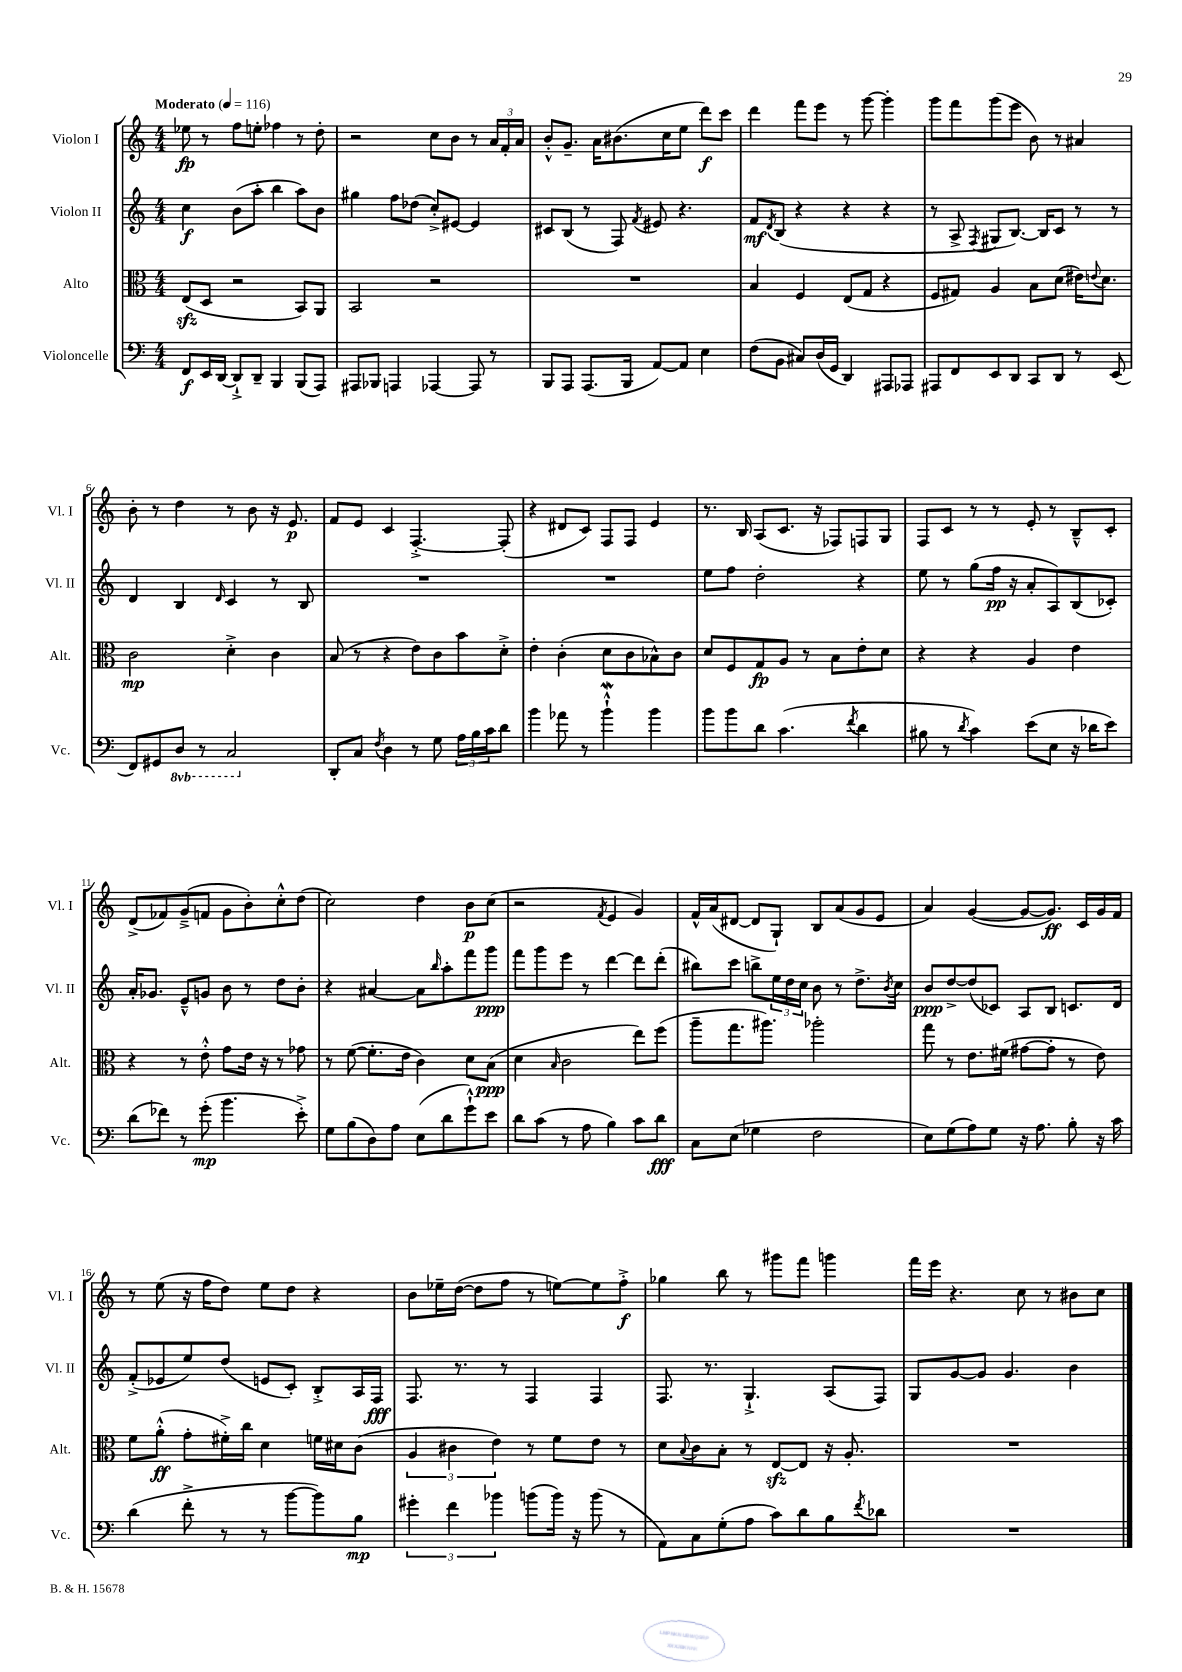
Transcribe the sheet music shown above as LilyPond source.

<<
\new StaffGroup <<
\new Staff = "s0" \with { instrumentName = "Violon I" shortInstrumentName = "Vl. I" } {
    \clef treble \key c \major \numericTimeSignature \time 4/4 \tempo "Moderato" 4 = 116
    ees''8\fp r8 f''8 e''8-. fes''4 r8 d''8-. |
    r2 c''8 b'8 r8 \tuplet 3/2 { a'16 f'16-. a'16 } |
    b'8-.-^ g'8.-- a'16 bis'8.( c''16 e''8 d'''8\f) c'''8 |
    d'''4 f'''8 e'''8 r8 g'''8~ g'''4-. |
    g'''8 f'''8 g'''8( e'''8 b'8) r8 ais'4 |
    b'8-. r8 d''4 r8 b'8 r16 e'8.\p |
    f'8 e'8 c'4 f4.~-.-> f8-.( |
    r4 dis'8 c'8) f8 f8 e'4 |
    r8. b16 a8( c'8. r16 fes8) f8 g8 |
    f8 c'8 r8 r8 e'8-. r8 b8---^ c'8-. |
    d'8->( fes'8) g'8--->( f'8 g'8 b'8-.) c''8-.-^ d''8( |
    c''2) d''4 b'8\p c''8( |
    r2 \acciaccatura { f'8 } e'4 g'4) |
    f'16-^ a'16( dis'8~ dis'8 g8-!) b8 a'8( g'8 e'8 |
    a'4) g'4~( g'8~ g'8.\ff) c'16 g'16 f'16 |
    r8 e''8( r16 f''16 d''8) e''8 d''8 r4 |
    b'8 ees''16-- d''16~( d''8 f''8 r8 e''8~) e''8 f''8-.->\f |
    ges''4 b''8 r8 gis'''8 f'''8 g'''4 |
    f'''16 e'''16 r4. c''8 r8 bis'8 c''8 \bar "|." |
}
\new Staff = "s1" \with { instrumentName = "Violon II" shortInstrumentName = "Vl. II" } {
    \clef treble \key c \major \numericTimeSignature \time 4/4
    c''4\f b'8( a''8-. b''4 a''8) b'8 |
    gis''4 f''8 des''8( c''8-.->) eis'8~ eis'4 |
    cis'8 b8( r8 f8) \acciaccatura { f'8 } eis'8 r4. |
    f'8\mf \acciaccatura { d'8 } b8( r4 r4 r4 |
    r8 a8-> \acciaccatura { f8 } gis8 b8.~) b16 c'8 r8 r8 |
    d'4 b4 \grace { d'16 } c'4 r8 b8 |
    R1 |
    R1 |
    e''8 f''8 d''2-. r4 |
    e''8 r8 g''8( f''16\pp r16 a'8-. a8) b8( ces'8-.) |
    a'16-. ges'8. e'8---^ g'8 b'8 r8 d''8 b'8-. |
    r4 ais'4~ ais'8 \grace { b''16 } a''8-. f'''8 g'''8\ppp |
    f'''8 g'''8 e'''8 r8 d'''4~ d'''8 d'''8-.( |
    bis''8) c'''8 b''8-> \tuplet 3/2 { e''16 d''16 c''16 } b'8 r8 d''8.-> \acciaccatura { b'8 } c''16 |
    b'8\ppp d''8~-> d''8( ces'8) a8 b8 c'8. d'16 |
    f'8-.->( ees'8 e''8) d''8( e'8 c'8-.) b8-.-> a16 f16\fff |
    f8. r8. r8 f4 f4 |
    f8. r8. g4.-!-> a8( f8) |
    g8 g'8~ g'8 g'4. b'4 \bar "|." |
}
\new Staff = "s2" \with { instrumentName = "Alto" shortInstrumentName = "Alt." } {
    \clef alto \key c \major \numericTimeSignature \time 4/4
    e8\sfz( d8 r2 b,8) a,8 |
    b,2 r2 |
    R1 |
    b4 f4 e8( g8 r4 |
    f8 gis8) a4 b8 d'8( eis'16) \appoggiatura { e'8 } d'8. |
    c'2\mp d'4-.-> c'4 |
    b8( r8 r4 e'8) c'8 b'8 d'8-.-> |
    e'4-. c'4-.( d'8 c'8 bes8-^) c'8 |
    d'8 f8 g8\fp a8 r8 b8 e'8-. d'8 |
    r4 r4 a4 e'4 |
    r4 r8 e'8-.-^ g'8 e'16 r16 r8 ges'8 |
    r8 f'8~( f'8.-. e'16 c'4) d'8 b8\ppp( |
    d'4 \grace { b16 } c'2 e''8) f''8( |
    a''8-- g''8. ais''8.) aes''2-. |
    g''8 r8 e'8. fis'16( gis'8~ gis'8-. r8 e'8) |
    f'8 a'8-.-^\ff( g'8-. fis'16-.->) c''16 d'4 f'16 dis'16 c'8( |
    \tuplet 3/2 { a4 cis'4 e'4) } r8 f'8 e'8 r8 |
    d'8 \appoggiatura { b8 } c'8 b8-. r8 e8~\sfz e8 r16 a8.-. |
    R1 \bar "|." |
}
\new Staff = "s3" \with { instrumentName = "Violoncelle" shortInstrumentName = "Vc." } {
    \clef bass \key c \major \numericTimeSignature \time 4/4 \set Staff.ottavationMarkups = #ottavation-simple-ordinals
    f,8\f e,16 d,16~ d,8-!-> d,8-- b,,4 b,,8( a,,8) |
    ais,,8 bes,,8 a,,4 aes,,4~ aes,,8 r8 |
    b,,8 a,,8 a,,8.( b,,16 a,8~) a,8 e4 |
    f8( b,8 cis8) d16( g,16 d,4) ais,,8 aes,,8 |
    ais,,8 f,8 e,8 d,8 c,8 d,8 r8 e,8( |
    f,8) gis,8 \ottava #-1 d,8 r8 c,2 \ottava #0 |
    d,8-. c8 \acciaccatura { f8 } d4 r8 g8 \tuplet 3/2 { a16 b16 c'16 } d'8 |
    b'4 aes'8 r8 b'4-!-^\mordent b'4 |
    b'8 b'8 d'8 c'4.( \acciaccatura { f'8 } d'4 |
    bis8 r8 \acciaccatura { d'8 } c'4) e'8( e8 r16 des'16 e'8) |
    d'8( fes'8) r8 g'8-.\mp( b'4. e'8-.->) |
    g8 b8( d8) a8 e8( d'8 g'8-!-^) e'8 |
    d'8 c'8( r8 a8 b4) c'8 d'8\fff |
    c8 e8( ges4 f2 |
    e8) g8( a8) g8 r16 a8. b8-. r16 c'16 |
    d'4( f'8-.-> r8 r8 b'8~ b'8) b8\mp |
    \tuplet 3/2 { gis'4-. f'4 bes'4 } b'8( b'16) r16 b'8( r8 |
    a,8) c8 g8-.( a8 c'8) d'8 b8 \acciaccatura { f'8 } des'8 |
    R1 \bar "|." |
}
>>
>>
